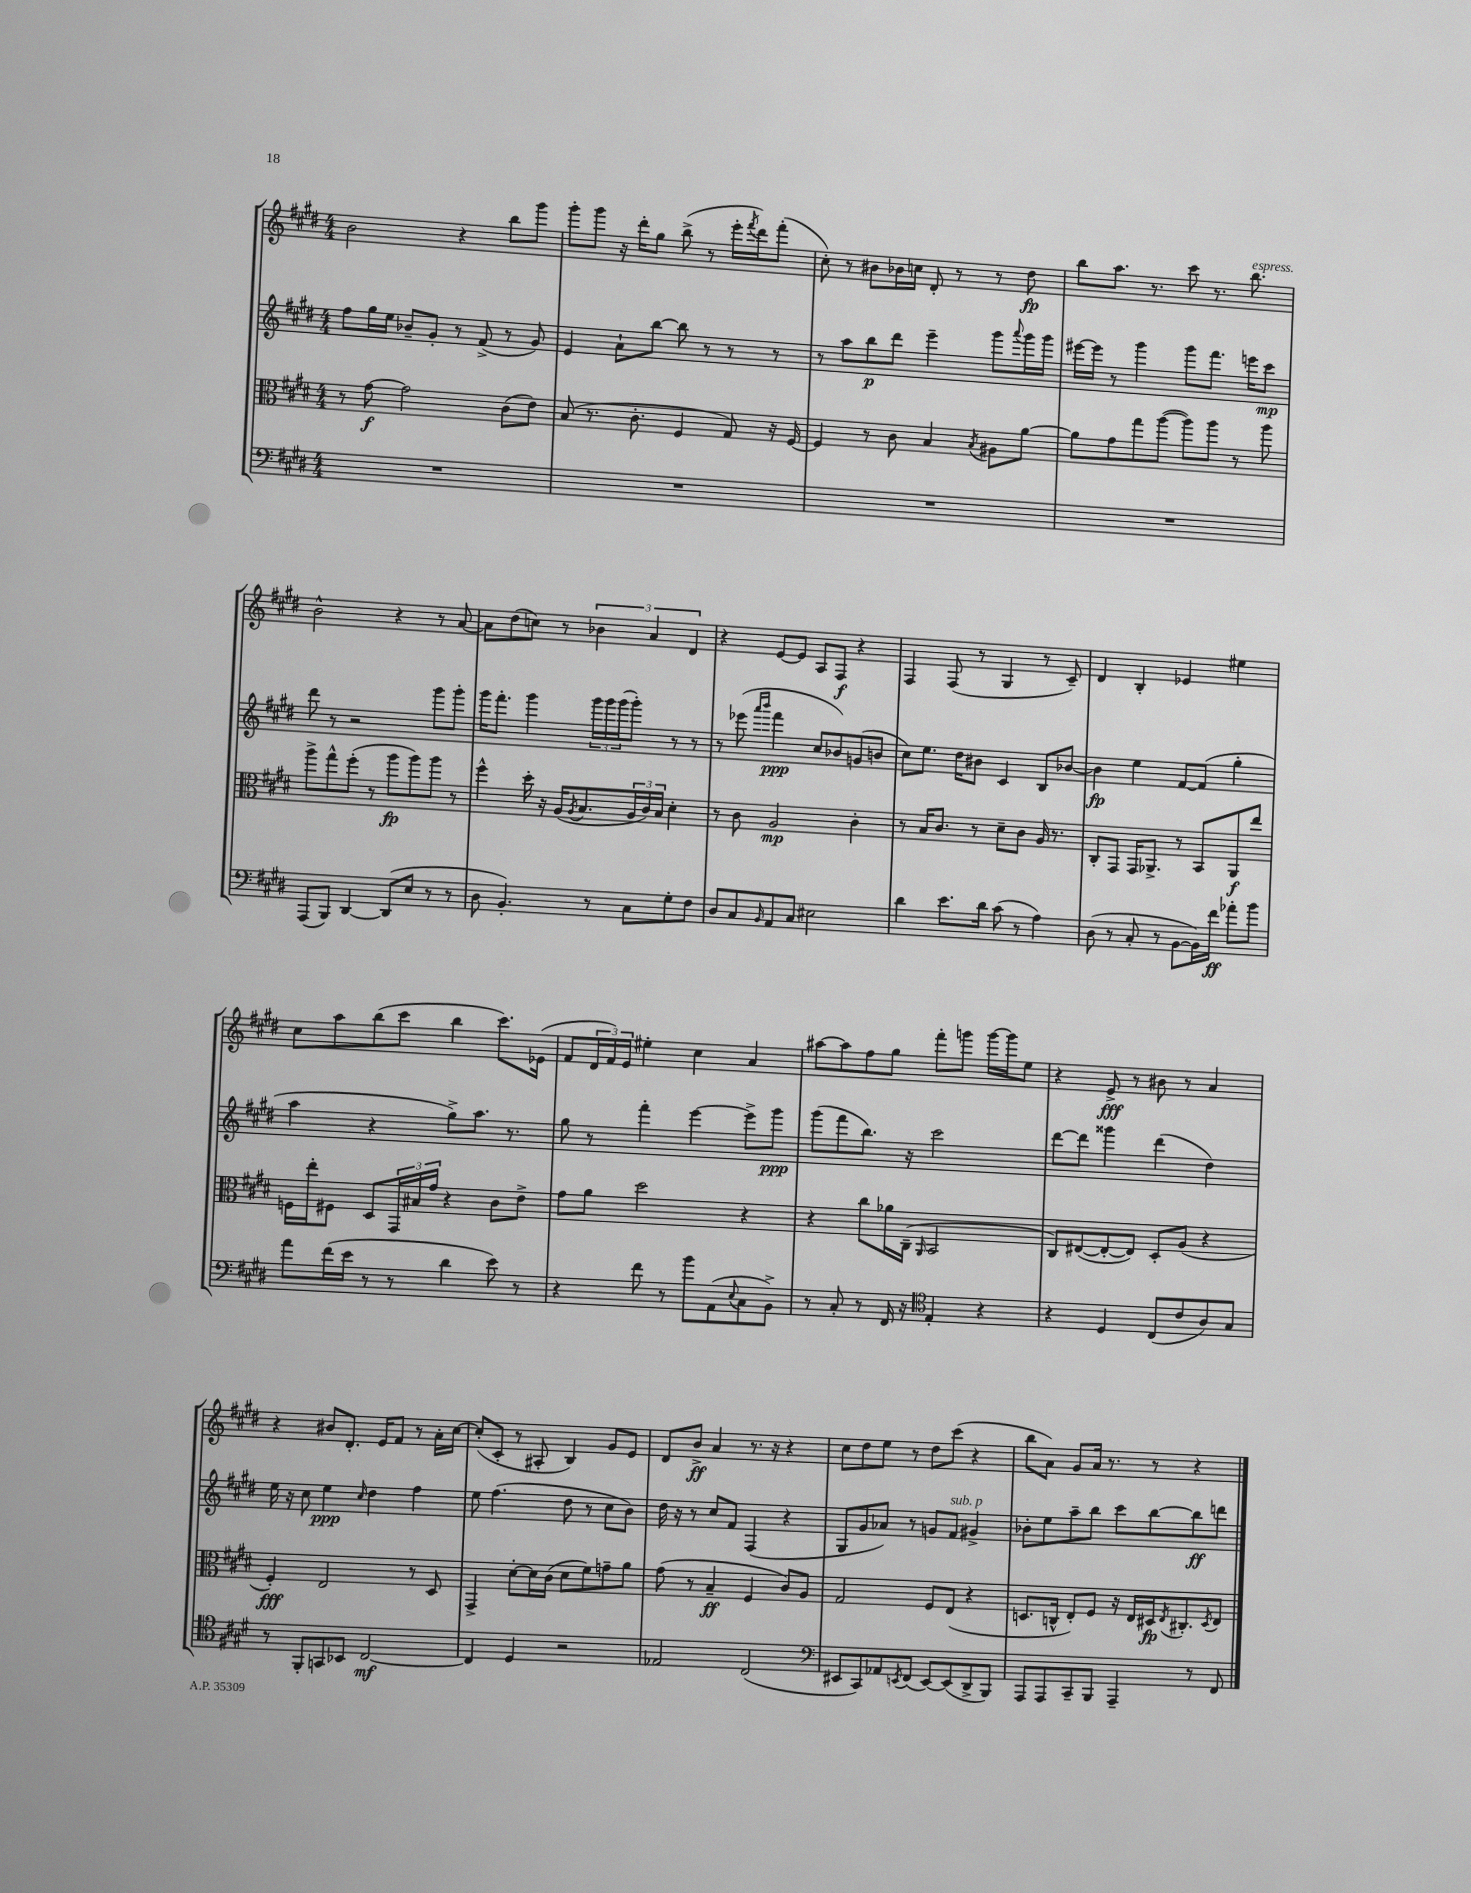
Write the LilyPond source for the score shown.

<<
\new StaffGroup <<
\new Staff = "s0" {
    \clef treble \key e \major \numericTimeSignature \time 4/4
    b'2 r4 b''8 gis'''8 |
    gis'''8-. gis'''8 r16 dis'''16-. gis''8 b''8->( r8 e'''16-. \acciaccatura { fis'''8 } dis'''16) fis'''8-.( |
    cis''8-.) r8 bis'8 bes'16 c''16 dis'8-. r8 r8 dis''8\fp |
    b''8 a''8. r8. cis'''8 r8. b''8.^\markup { \italic "espress." } |
    b'2-^ r4 r8 a'8~ |
    a'8 dis''8( c''8) r8 \tuplet 3/2 { bes'4 a'4 dis'4 } |
    r4 e'8~ e'8 a8 fis8\f r4 |
    fis4 fis8( r8 gis4 r8 cis'8--) |
    dis'4 b4-. ees'4 eis''4 |
    cis''8 a''8 b''8( cis'''8 b''4 cis'''8.) ees'16( |
    fis'8 \tuplet 3/2 { dis'16 fis'16) e'16 } eis''4-. cis''4 a'4 |
    ais''8~ ais''8 fis''8 gis''8 fis'''8-. g'''8 g'''16~ g'''16 e''8 |
    r4 e'8->\fff r8 bis'8 r8 a'4 |
    r4 bis'8 dis'8.-. e'16 fis'8 r8 a'16-. cis''16~ |
    cis''8-.( cis'8-. r8 ais8-. b4) gis'8 e'8 |
    dis'8 b'8->\ff a'4 r8. r16 r4 |
    cis''8 dis''8 e''8 r8 dis''8 cis'''8( r4 |
    b''8 a'8) gis'8 a'16 r8. r8 r4 \bar "|." |
}
\new Staff = "s1" {
    \clef treble \key e \major \numericTimeSignature \time 4/4
    fis''8 gis''16 e''16 bes'8-- gis'8-. r8 fis'8->( r8 gis'8) |
    e'4 a'8-! b''8~ b''8 r8 r8 r8 |
    r8 a''8 b''8\p dis'''8 e'''4-- gis'''8 \appoggiatura { a'''8 } gis'''16 gis'''16 |
    eis'''16~ eis'''16 r8 gis'''4 gis'''8 fis'''8. e'''16 cis'''8\mp |
    dis'''8 r8 r2 gis'''8 gis'''8-. |
    gis'''16 fis'''8.-. gis'''4 \tuplet 3/2 { gis'''16 gis'''16 gis'''16( } gis'''8-.) r8 r8 |
    r8 ees'''8( \grace { a'''16 b'''16 } fis'''4\ppp cis''8 bes'8) g'8( b'8 |
    cis''8) e''8. dis''16 bis'8 cis'4 b8 bes'8~ |
    bes'4\fp e''4 fis'8~ fis'8( gis''4-. |
    a''4 r4 gis''8->) a''8. r8. |
    gis''8 r8 fis'''4-. e'''4~ e'''8-> gis'''8\ppp |
    gis'''8( fis'''8 b''8.) r16 cis'''2 |
    dis'''8~ dis'''8 gisis'''4 dis'''4( dis''4) |
    e''16 r16 cis''8 e''4\ppp \grace { cis''16 } dis''4 fis''4 |
    e''8 fis''4.( dis''8 r8 cis''8 b'8) |
    dis''16 r16 r8 cis''8 fis'8 fis4( r4 |
    gis8 gis'8 aes'8) r8 g'8 fis'8^\markup { \italic "sub. p" } gis'4-> |
    bes'8-. e''8 a''8-- b''8 cis'''8 b''8~ b''8\ff d'''8 \bar "|." |
}
\new Staff = "s2" {
    \clef alto \key e \major \numericTimeSignature \time 4/4
    r8 gis'8~\f gis'2 cis'8( e'8) |
    b8( r8. cis'8.-. fis4 gis8) r16 fis16~ |
    fis4 r8 cis'8 b4 \acciaccatura { b8 } ais8 a'8~ |
    a'8 gis'8 gis''8 a''8~( a''8) a''8 r8 a''8 |
    a''8-> gis''8-^ fis''8-.( r8 a''8\fp a''8) a''8 r8 |
    fis''4-^ dis''16-. r16 a16( \acciaccatura { a8 } b8. \tuplet 3/2 { a16 cis'16) b16 } dis'4-. |
    r8 cis'8 a2\mp cis'4-. |
    r8 b16 cis'8. r8 dis'8-- cis'8 a16 r8. |
    cis8-. gis,8 gis,16 aes,8.-> r8 b,8 aes,8\f e''8 |
    f16 e''16-. fis8 dis8 \tuplet 3/2 { gis,16 bis16 gis'16 } r4 cis'8 e'8-> |
    gis'8 a'8 dis''2 r4 |
    r4 cis''8 aes'16 cis16--( \grace { a,16 } b,2 |
    cis8) eis8~( eis8~-. eis8) dis8-. a8( r4 |
    fis4-.\fff) e2 r8 dis8 |
    gis,4-> dis'8~-. dis'16 cis'16( dis'8 fis'8) g'8-- a'8 |
    gis'8( r8 b4--\ff fis4 cis'8) a8 |
    gis2 fis8 e8( r4 |
    d8. c16-^ e8-.) fis8 r16 e16 dis16\fp \acciaccatura { e8 } cis8.-. \acciaccatura { dis8 } e8 \bar "|." |
}
\new Staff = "s3" {
    \clef bass \key e \major \numericTimeSignature \time 4/4
    R1 |
    R1 |
    R1 |
    R1 |
    a,,8( b,,8) dis,4~ dis,8( e8 r8 r8 |
    dis8 b,4.-.) r8 cis8 gis8-. fis8 |
    dis8 cis8 \grace { b,16 } a,8 cis8 eis2 |
    dis'4 e'8. dis'16 cis'8( r8 a4) |
    dis8( r8 cis8-. r8 b,8~ b,16) fis'16\ff aes'8-. b'8 |
    a'8 fis'16( e'16 r8 r8 dis'4 e'8) r8 |
    r4 fis'8 r8 b'8 a,8( \appoggiatura { e8 } cis8 b,8->) |
    r8 cis8-. r8 fis,16 r16 \clef tenor e4-. r4 |
    r4 dis4 cis8( cis'8 a8) gis8 |
    r8 fis,8-. g,8 bes,8 cis2~\mf |
    cis4 dis4 r2 |
    ees2 cis2( |
    \clef bass eis,8 cis,8) aes,8 \acciaccatura { e,8 } fis,8( e,8~) e,8( dis,8-> b,,8) |
    a,,8 a,,8 cis,8-- b,,8 a,,4-- r8 fis,8 \bar "|." |
}
>>
>>
\layout { \context { \Score \remove "Bar_number_engraver" } }
